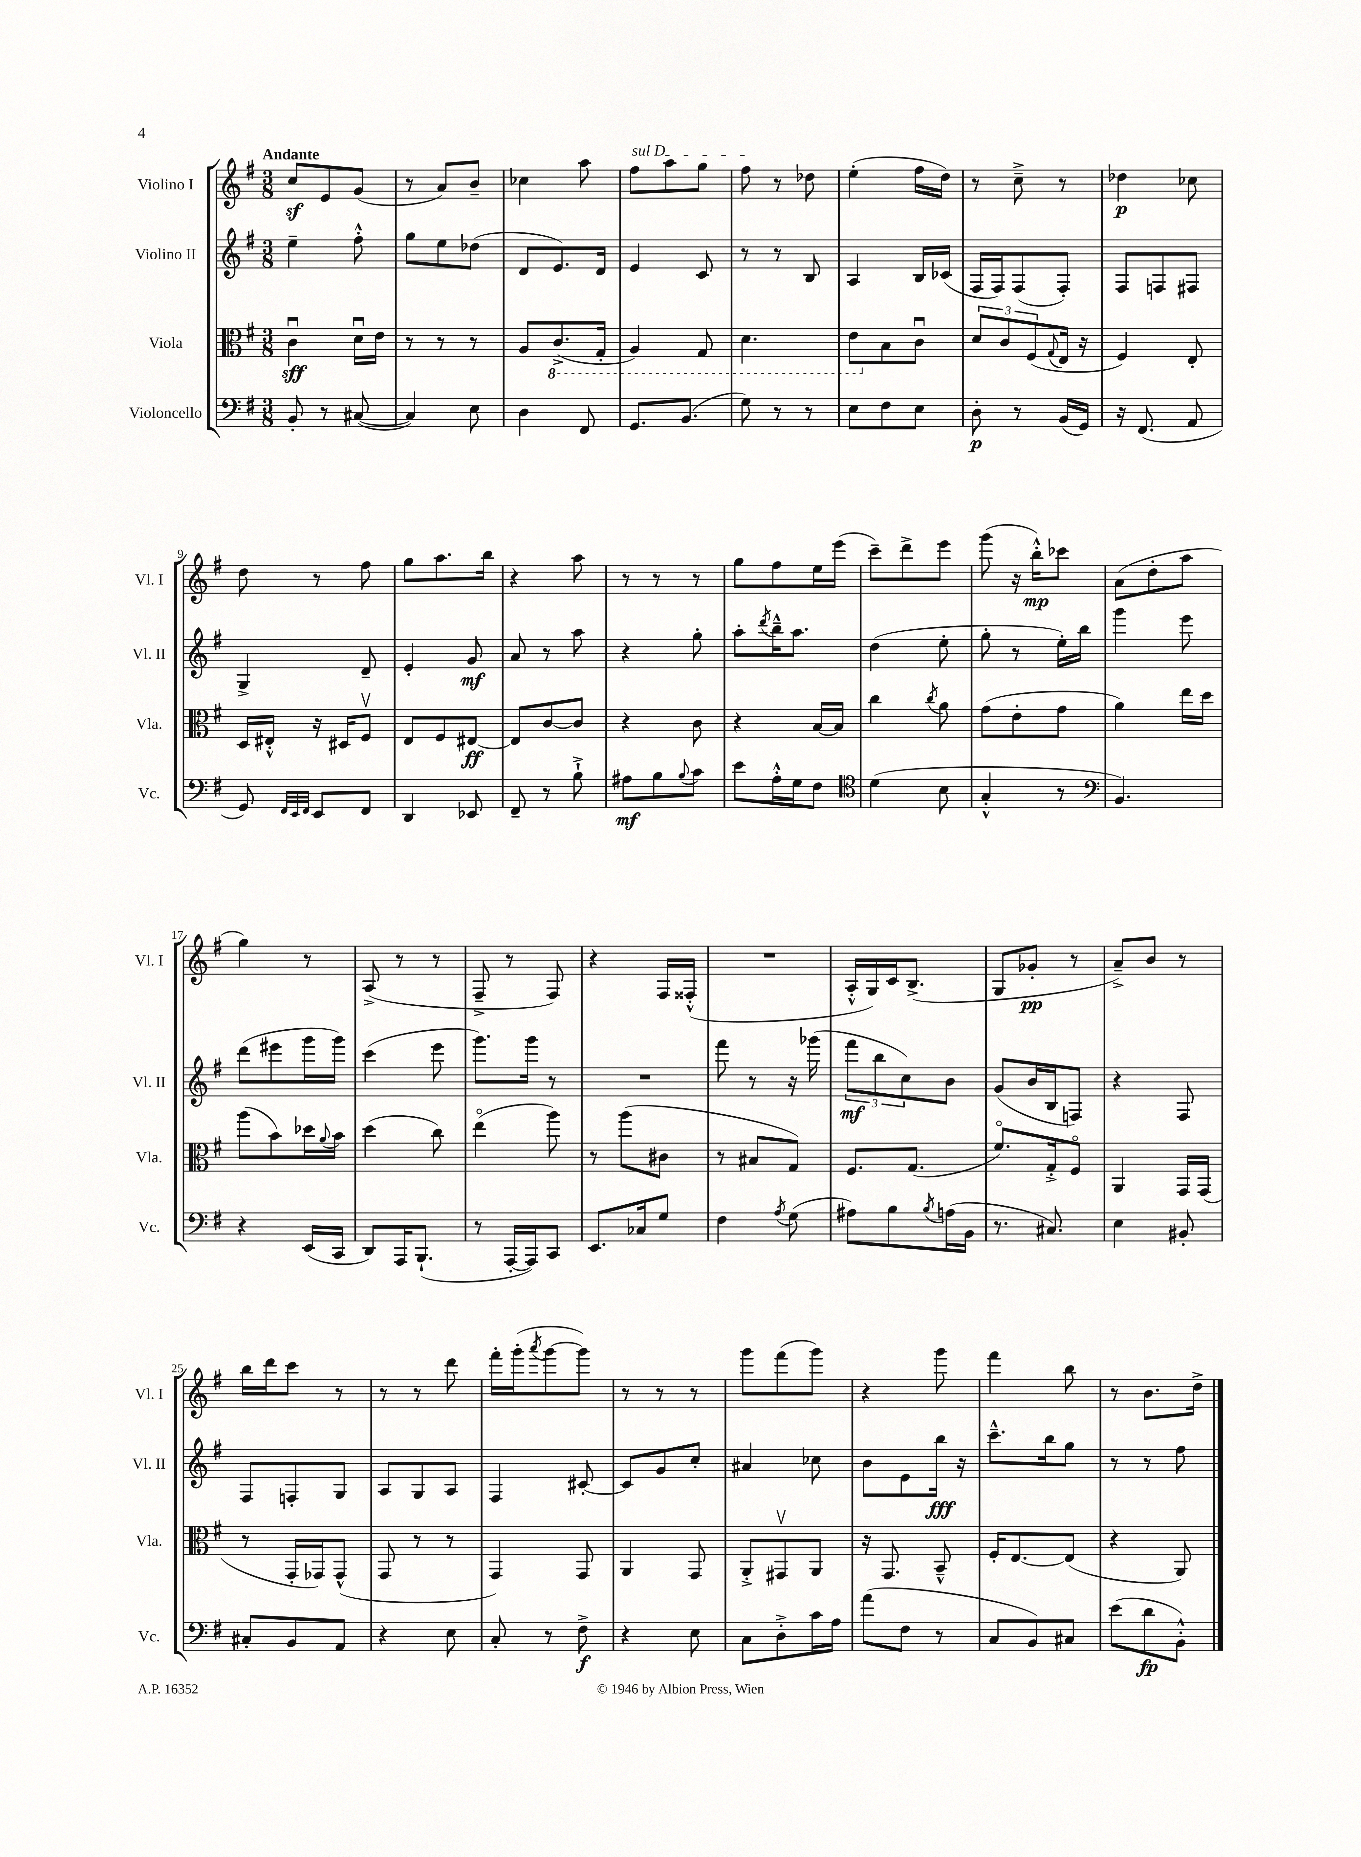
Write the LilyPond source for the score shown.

<<
\new StaffGroup <<
\new Staff = "s0" \with { instrumentName = "Violino I" shortInstrumentName = "Vl. I" } {
    \clef treble \key g \major \numericTimeSignature \time 3/8 \tempo "Andante"
    c''8\sf e'8 g'8( |
    r8 a'8) b'8-- |
    ces''4 a''8 |
    \once \override TextSpanner.bound-details.left.text = \markup { \italic "sul D" } fis''8\startTextSpan a''8 g''8 |
    fis''8\stopTextSpan r8 des''8 |
    e''4-.( fis''16 d''16) |
    r8 c''8---> r8 |
    des''4\p ces''8 |
    d''8 r8 fis''8 |
    g''8 a''8. b''16 |
    r4 a''8 |
    r8 r8 r8 |
    g''8 fis''8 e''16 e'''16( |
    c'''8--) d'''8-> e'''8 |
    g'''8( r16 b''16-.-^\mp) ces'''8 |
    a'8( d''8-. a''8 |
    g''4) r8 |
    a8->( r8 r8 |
    fis8---> r8 fis8) |
    r4 fis16 fisis16-.-^( |
    R4. |
    a16-.-^ g16) c'16 b8.->( |
    g8 ges'8-.\pp r8 |
    a'8--->) b'8 r8 |
    b''16 d'''16 c'''8 r8 |
    r8 r8 d'''8 |
    fis'''16-. g'''16-.( \acciaccatura { a'''8 } g'''8~ g'''8) |
    r8 r8 r8 |
    g'''8 fis'''8( g'''8) |
    r4 g'''8 |
    fis'''4 b''8 |
    r8 b'8. d''16-> \bar "|." |
}
\new Staff = "s1" \with { instrumentName = "Violino II" shortInstrumentName = "Vl. II" } {
    \clef treble \key g \major \numericTimeSignature \time 3/8
    e''4-- fis''8-.-^ |
    g''8 e''8 des''8( |
    d'8 e'8.) d'16 |
    e'4 c'8 |
    r8 r8 b8 |
    a4 b16 ces'16( |
    fis16 fis16) fis8( fis8-.) |
    fis8 f8 fis8 |
    g4-> d'8-- |
    e'4-. g'8\mf |
    a'8 r8 a''8 |
    r4 g''8-. |
    a''8-. \acciaccatura { d'''8 } b''16---^ a''8. |
    d''4( e''8-. |
    g''8-. r8 e''16-.) b''16 |
    g'''4 e'''8 |
    d'''8( eis'''8 g'''16 g'''16) |
    c'''4( e'''8 |
    g'''8.) g'''16 r8 |
    R4. |
    fis'''8 r8 r16 ges'''16( |
    \tuplet 3/2 { fis'''8\mf b''8 c''8) } b'8 |
    g'8( b'16 b16 f8) |
    r4 fis8 |
    fis8 f8-. g8 |
    a8 g8 a8 |
    fis4 cis'8~-. |
    cis'8 g'8 c''8-. |
    ais'4 ces''8 |
    b'8 e'8 b''16\fff r16 |
    c'''8.---^ b''16 g''8 |
    r8 r8 fis''8 \bar "|." |
}
\new Staff = "s2" \with { instrumentName = "Viola" shortInstrumentName = "Vla." } {
    \clef alto \key g \major \numericTimeSignature \time 3/8
    c'4\downbow\sff d'16\downbow e'16 |
    r8 r8 r8 |
    a8 \ottava #-1 c8.->( g,16-. |
    a,4) g,8 |
    d4. |
    e8 \ottava #0 b8 c'8\downbow |
    \tuplet 3/2 { d'8 c'8 fis8( } \appoggiatura { g8 } e16 r16 |
    fis4) e8-. |
    d16 eis16-.-^ r16 dis16 fis8\upbow |
    e8 fis8 eis8~\ff |
    eis8 c'8~ c'8 |
    r4 c'8 |
    r4 b16~ b16 |
    c''4 \acciaccatura { c''8 } a'8 |
    g'8( e'8-. g'8 |
    a'4) e''16 d''16 |
    a''8( b'8) des''16 \appoggiatura { a'8 } b'16 |
    d''4( c''8) |
    e''4\flageolet( a''8) |
    r8 a''8( cis'8 |
    r8 bis8 g8) |
    fis8. g8.( |
    fis'8.\flageolet) g16-.-> fis8\flageolet |
    a,4 g,16 g,16( |
    r8 g,16-. ges,16) ges,8-^( |
    g,8 r8 r8 |
    g,4) g,8 |
    a,4 g,8 |
    a,8-.-> gis,8\upbow a,8 |
    r16 g,8. b,8---^ |
    fis16-. e8.~ e8( |
    r4 a,8) \bar "|." |
}
\new Staff = "s3" \with { instrumentName = "Violoncello" shortInstrumentName = "Vc." } {
    \clef bass \key g \major \numericTimeSignature \time 3/8
    b,8-. r8 cis8~( |
    cis4) e8 |
    d4 fis,8 |
    g,8. b,8.( |
    g8) r8 r8 |
    e8 fis8 e8 |
    d8-.\p r8 b,16( g,16) |
    r16 fis,8.( a,8 |
    g,8) \grace { fis,32 e,32 fis,32 } e,8 fis,8 |
    d,4 ees,8 |
    fis,8-- r8 b8-!-> |
    ais8\mf b8 \appoggiatura { b8 } c'8 |
    e'8 a16-.-^ g16 fis8 |
    \clef tenor d'4( b8 |
    g4-.-^ r8 |
    \clef bass b,4.) |
    r4 e,16( c,16 |
    d,8) a,,16 b,,8.-!( |
    r8 a,,16~-. a,,16) c,8 |
    e,8. ces16 g8 |
    fis4 \acciaccatura { a8 } g8( |
    ais8) b8 \acciaccatura { b8 } a16( b,16 |
    r8. cis8.) |
    e4 bis,8-. |
    cis8-. b,8 a,8 |
    r4 e8 |
    c8-. r8 fis8->\f |
    r4 e8 |
    c8 d8-.-> c'16 a16 |
    a'8( fis8 r8 |
    c8 b,8) cis8 |
    e'8( d'8\fp b,8-.-^) \bar "|." |
}
>>
>>
